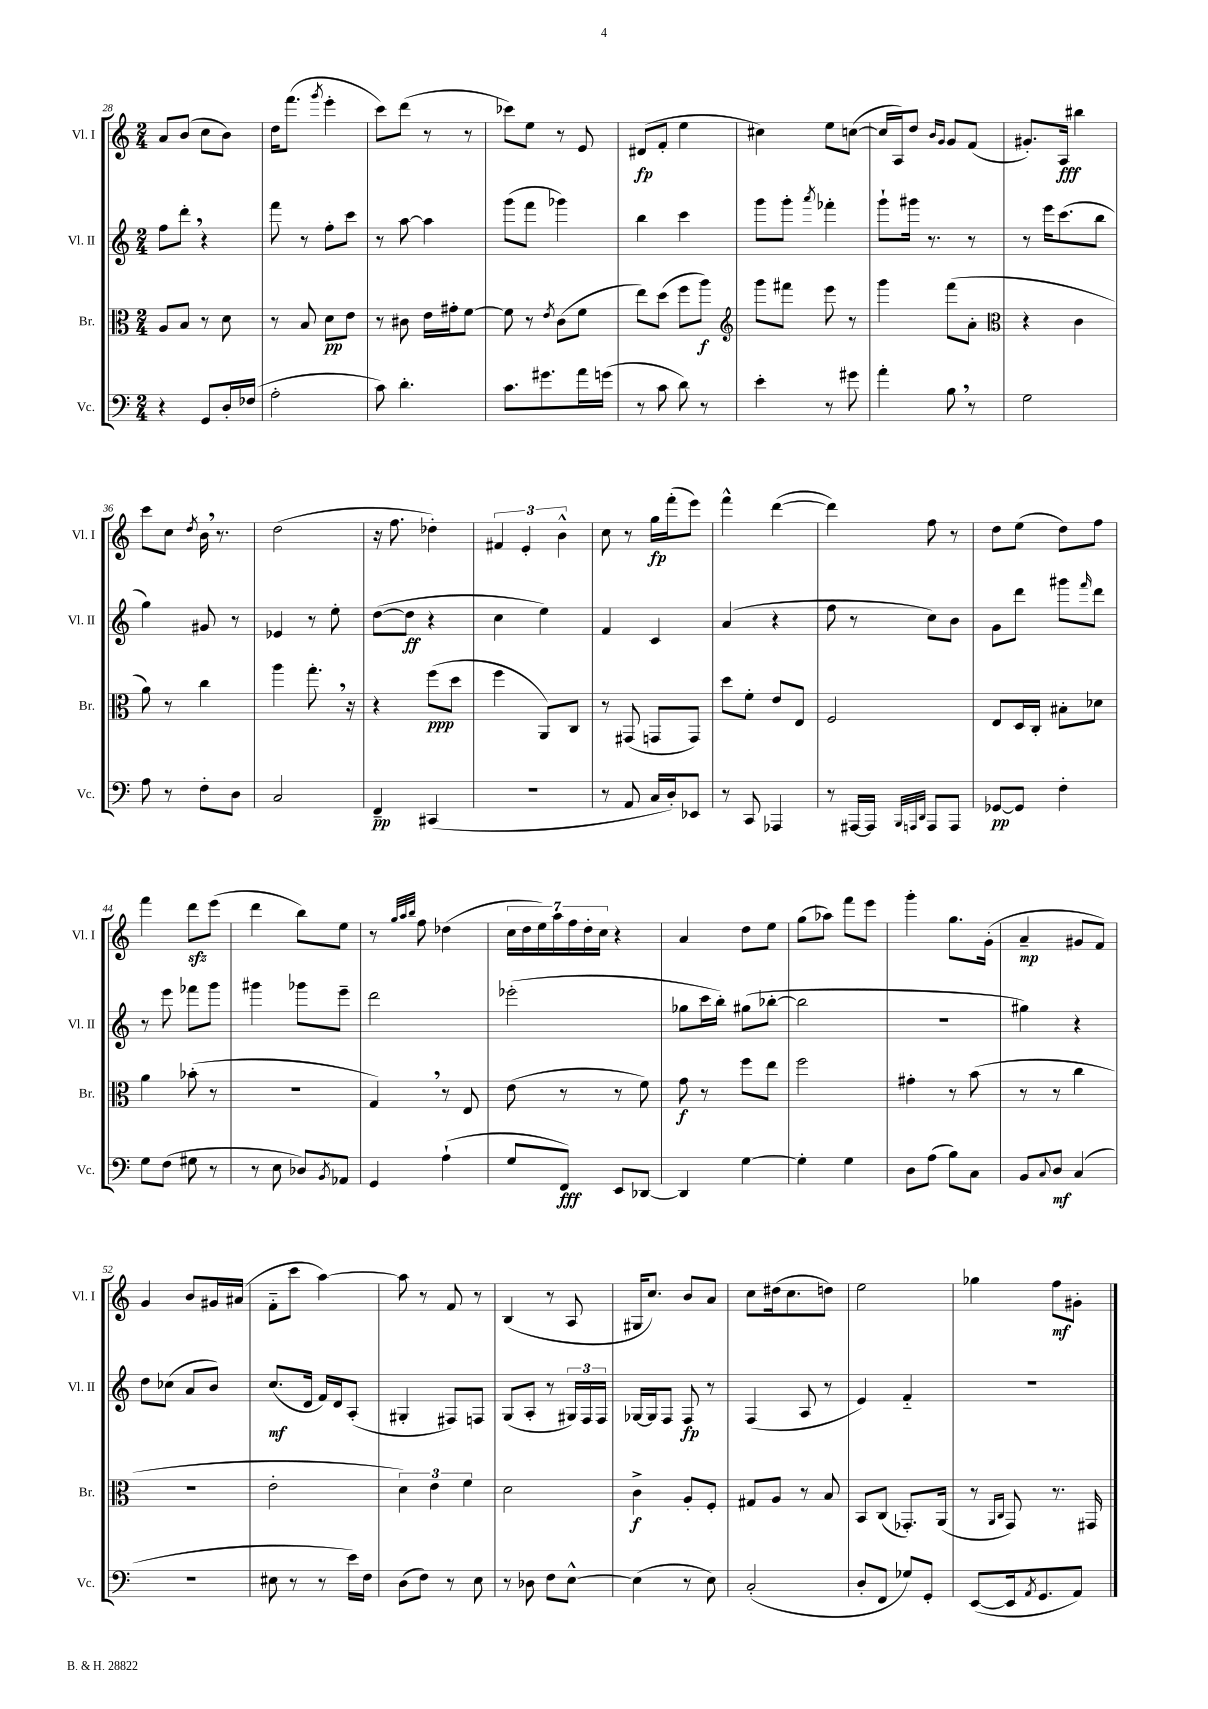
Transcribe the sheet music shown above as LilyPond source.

<<
\new StaffGroup <<
\new Staff = "s0" \with { instrumentName = "Vl. I" shortInstrumentName = "Vl. I" } {
    \clef treble \key c \major \numericTimeSignature \time 2/4
    a'8 b'8( c''8 b'8) |
    d''16 f'''8.( \acciaccatura { g'''8 } e'''4-. |
    c'''8) d'''8( r8 r8 |
    ces'''8) e''8 r8 e'8 |
    dis'8\fp( f'8-. e''4 |
    cis''4) e''8 c''8~( |
    c''16 a16) d''8 \grace { b'16 g'16 } g'8 f'8( |
    gis'8.-.) a16\fff bis''4 |
    c'''8 c''8 \acciaccatura { d''8 } b'16 \breathe r8. |
    d''2( |
    r16 f''8. des''4-.) |
    \tuplet 3/2 { fis'4 e'4-. b'4-^ } |
    c''8 r8 g''16\fp f'''16-.( e'''8) |
    f'''4-^ d'''4~( |
    d'''4) f''8 r8 |
    d''8 e''8( d''8) f''8 |
    f'''4 d'''8\sfz e'''8( |
    d'''4 b''8) e''8 |
    r8 \grace { g''32 a''32 b''32 } f''8 des''4( |
    \tuplet 7/4 { c''16 d''16 e''16) a''16 f''16 d''16-. c''16 } r4 |
    a'4 d''8 e''8 |
    g''8( aes''8) f'''8 e'''8 |
    g'''4-. g''8. g'16-.( |
    a'4--\mp gis'8 f'8) |
    g'4 b'8 gis'16 ais'16( |
    f'8-_ c'''8 a''4~) |
    a''8 r8 f'8 r8 |
    b4( r8 a8 |
    gis16 c''8.) b'8 a'8 |
    c''8 dis''16( c''8. d''8) |
    e''2 |
    ges''4 f''8\mf gis'8-. \bar "|." |
}
\new Staff = "s1" \with { instrumentName = "Vl. II" shortInstrumentName = "Vl. II" } {
    \clef treble \key c \major \numericTimeSignature \time 2/4
    f''8 d'''8-. \breathe r4 |
    f'''8 r8 f''8-. c'''8 |
    r8 a''8~ a''4 |
    g'''8( f'''8 ges'''4) |
    b''4 c'''4 |
    g'''8 g'''8-. \acciaccatura { a'''8 } fes'''4-. |
    g'''8-! gis'''16 r8. r8 |
    r8 e'''16 c'''8.( b''8 |
    g''4) gis'8 r8 |
    ees'4 r8 e''8-. |
    d''8~( d''8\ff r4 |
    c''4 e''4) |
    f'4 c'4 |
    a'4( r4 |
    f''8 r8 c''8) b'8 |
    g'8 d'''8 gis'''8 \grace { f'''16 } d'''8 |
    r8 e'''8 fes'''8 g'''8 |
    gis'''4 ges'''8 e'''8-- |
    d'''2 |
    ees'''2-.( |
    ges''8 c'''16 b''16-.) gis''8( bes''8~-. |
    bes''2 |
    R2 |
    gis''4) r4 |
    d''8 ces''8( a'8 b'8) |
    c''8.\mf( d'16 f'16) d'16 a8-.( |
    gis4-. fis8) f8 |
    g8( a8-. r8 \tuplet 3/2 { gis16) f16 f16 } |
    ges16~ ges16 f8 f8\fp r8 |
    f4( a8 r8 |
    e'4) f'4-_ |
    R2 \bar "|." |
}
\new Staff = "s2" \with { instrumentName = "Br." shortInstrumentName = "Br." } {
    \clef alto \key c \major \numericTimeSignature \time 2/4
    a8 b8 r8 d'8 |
    r8 b8 d'8\pp e'8 |
    r8 cis'8 e'16 gis'16-. f'8~ |
    f'8 r8 \acciaccatura { e'8 } c'8( f'8 |
    e''8) d''8( f''8 a''8\f) |
    \clef treble g'''8 fis'''8 e'''8 r8 |
    g'''4 f'''8( a'8-. |
    \clef alto r4 c'4 |
    a'8) r8 c''4 |
    a''4 g''8.-. \breathe r16 |
    r4 f''8\ppp( d''8 |
    f''4 a,8) c8 |
    r8 gis,8( g,8 g,8) |
    d''8 f'8-. e'8 e8 |
    f2 |
    e8 d16 c16-. bis8-. des'8 |
    a'4 bes'8-.( r8 |
    r2 |
    g4) \breathe r8 e8 |
    e'8( r8 r8 f'8) |
    g'8\f r8 f''8 e''8 |
    f''2 |
    gis'4-. r8 b'8( |
    r8 r8 c''4 |
    R2 |
    e'2-. |
    \tuplet 3/2 { d'4) e'4 f'4 } |
    d'2 |
    c'4->\f a8-. f8-. |
    gis8 a8 r8 b8 |
    b,8 c8( ges,8.-.) a,16( |
    r8 \grace { a,16 c16 } g,8) r8. gis,16 \bar "|." |
}
\new Staff = "s3" \with { instrumentName = "Vc." shortInstrumentName = "Vc." } {
    \clef bass \key c \major \numericTimeSignature \time 2/4
    r4 g,8 d16-. fes16( |
    a2-. |
    c'8) d'4.-. |
    c'8. gis'8. a'16 g'16( |
    r8 c'8 d'8) r8 |
    e'4-. r8 gis'8 |
    a'4-. b8 \breathe r8 |
    g2 |
    a8 r8 f8-. d8 |
    c2 |
    f,4--\pp cis,4( |
    R2 |
    r8 a,8 c16 d16-.) ees,8 |
    r8 c,8 aes,,4 |
    r8 ais,,16~ ais,,16 \grace { b,,32 a,,32 d,32 } a,,8 a,,8 |
    ges,8~\pp ges,8 f4-. |
    g8 f8( gis8 r8 |
    r8 e8 des8) \acciaccatura { b,8 } aes,8 |
    g,4 a4-!( |
    g8 f,8\fff) e,8 des,8~ |
    des,4 g4~ |
    g4-. g4 |
    d8 a8( b8) c8 |
    b,8 \appoggiatura { c8 } d8\mf c4( |
    R2 |
    eis8 r8 r8 e'16) f16 |
    d8( f8) r8 e8 |
    r8 des8 f8 e8~-^ |
    e4( r8 e8) |
    c2-.( |
    d8-. f,8 ges8) g,8-. |
    e,8~( e,16 \acciaccatura { a,8 } g,8. a,8) \bar "|." |
}
>>
>>
\layout { \context { \Score currentBarNumber = #28 } }
